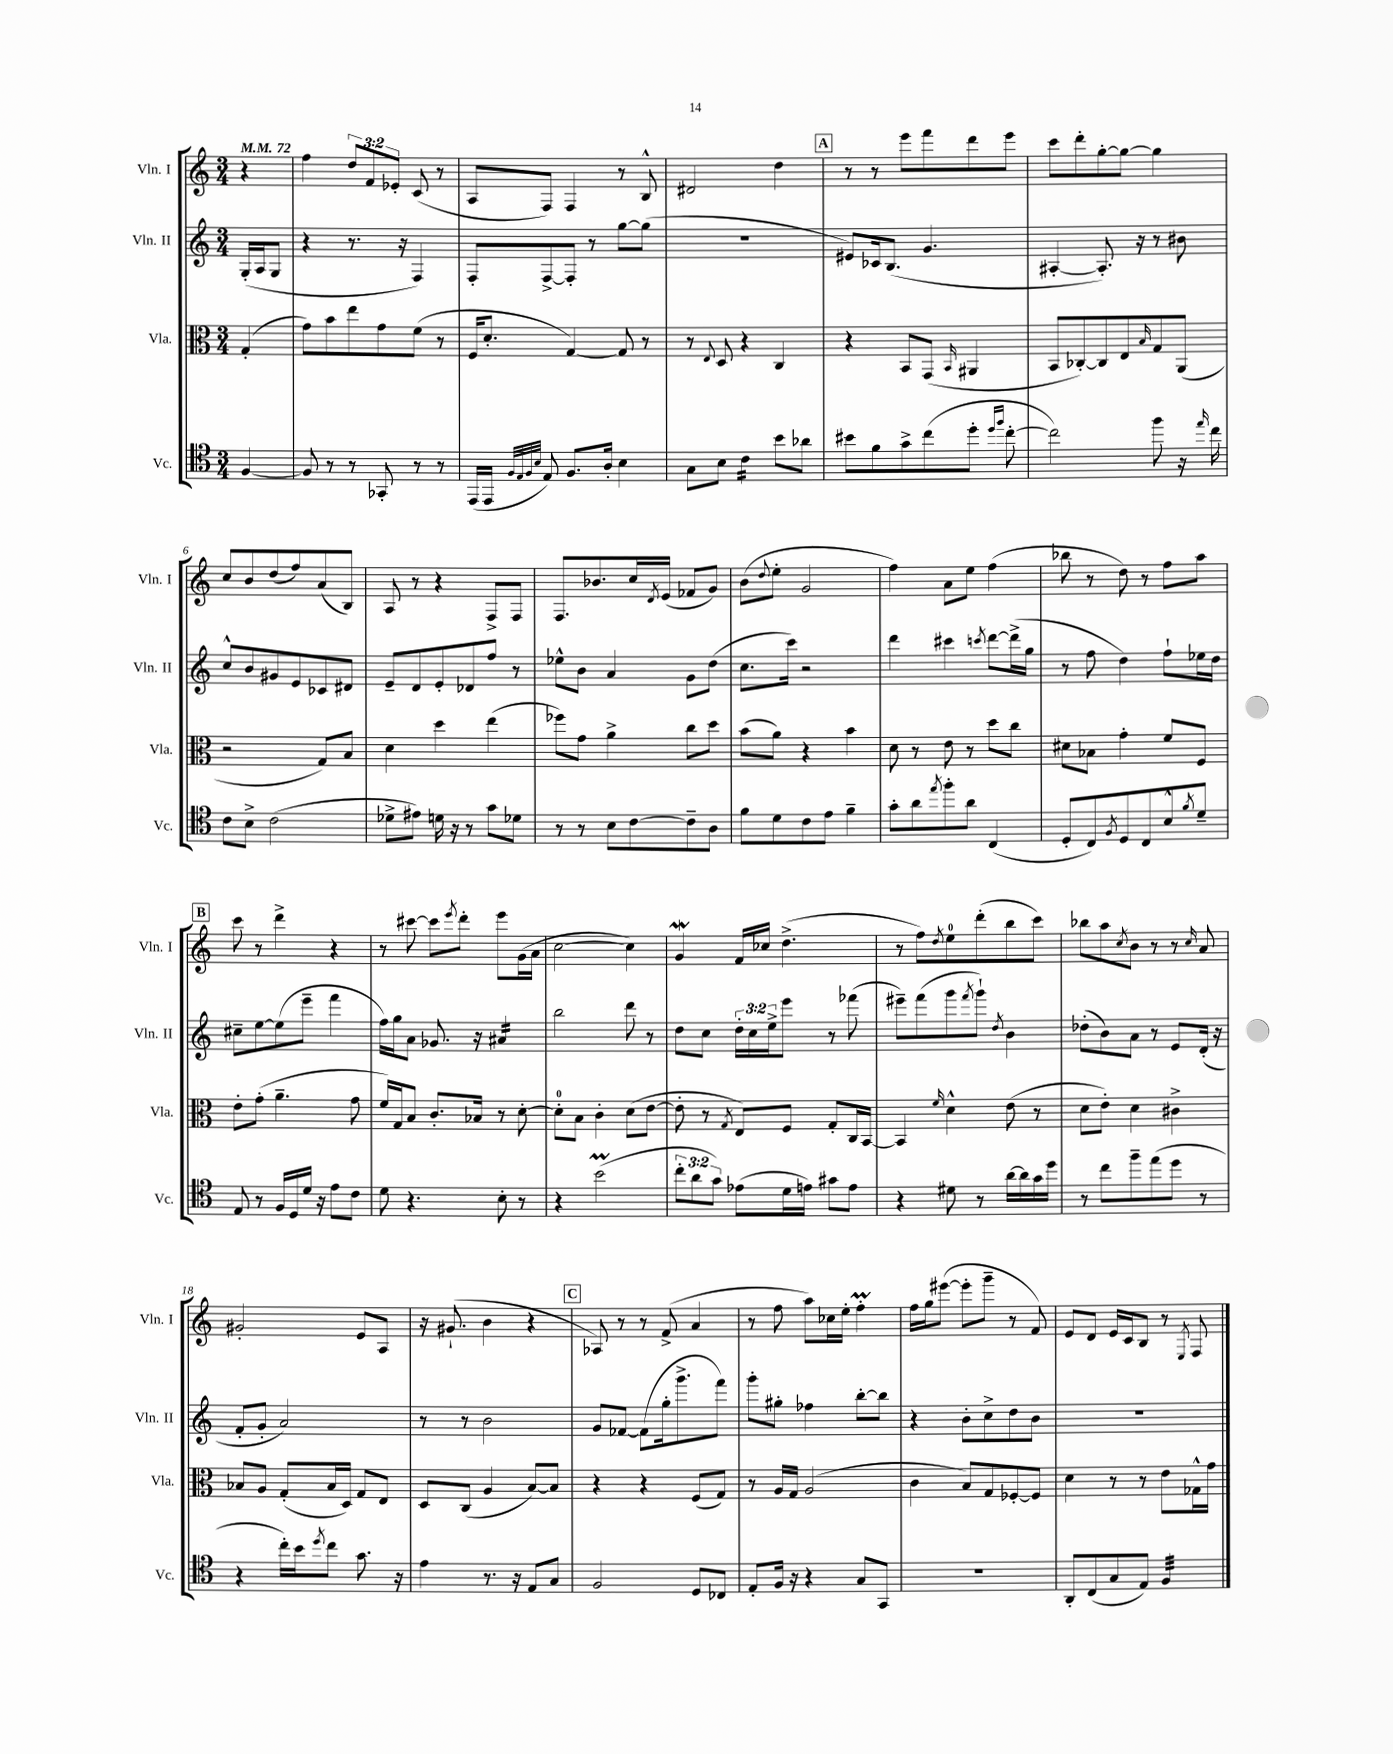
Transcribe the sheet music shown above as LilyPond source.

<<
\new StaffGroup <<
\new Staff = "s0" \with { instrumentName = "Vln. I" shortInstrumentName = "Vln. I" } {
    \clef treble \key c \major \numericTimeSignature \time 3/4 \override Staff.TupletNumber.text = #tuplet-number::calc-fraction-text \partial 4 \tempo 4 = 72
    r4 |
    f''4 \tuplet 3/2 { d''8 f'8 ees'8-. } c'8( r8 |
    a8 f8) f4 r8 b8-^ |
    dis'2 d''4 |
    \mark \markup { \box "A" } r8 r8 e'''8 f'''8 d'''8 e'''8 |
    c'''8 d'''8-. g''8~-. g''8~ g''4 |
    c''8 b'8 d''8( f''8) a'8( b8) |
    a8 r8 r4 f8-> f8 |
    f8. bes'8. c''16 \acciaccatura { d'8 } e'16( fes'8 g'8) |
    b'8( \appoggiatura { d''8 } e''8-. g'2 |
    f''4) a'8 e''8 f''4( |
    bes''8 r8 d''8) r8 f''8 a''8 |
    \mark \markup { \box "B" } c'''8 r8 d'''4-> r4 |
    r8 cis'''8~ cis'''8 \acciaccatura { e'''8 } d'''8-. e'''8 g'16( a'16 |
    c''2~ c''4) |
    g'4\mordent f'16 ces''16 d''4.->( |
    r8 f''8) \acciaccatura { d''8 } e''8-0 d'''8-.( b''8 c'''8) |
    bes''8 a''8 \acciaccatura { c''8 } b'8 r8 r8 \grace { c''16 } a'8 |
    gis'2-. e'8 a8 |
    r16 gis'8.-!( b'4 r4 |
    \mark \markup { \box "C" } aes8) r8 r8 f'8->( a'4 |
    r8 f''8 a''8) ces''16 e''16-. f''4-.\prall |
    f''16 g''16 eis'''8~( eis'''8-. g'''8-- r8 f'8) |
    e'8 d'8 e'16 c'16 b8 r8 \acciaccatura { e8 } f8 \bar "|." |
}
\new Staff = "s1" \with { instrumentName = "Vln. II" shortInstrumentName = "Vln. II" } {
    \clef treble \key c \major \numericTimeSignature \time 3/4 \override Staff.TupletNumber.text = #tuplet-number::calc-fraction-text \partial 4
    g16-.( a16 g8 |
    r4 r8. r16 f4) |
    f8-. f8~-> f8-. r8 g''8~ g''8( |
    R2. |
    \mark \markup { \box "A" } eis'8) ces'16 b8.( g'4. |
    ais4~-. ais8.-.) r16 r8 bis'8 |
    c''8-^ b'8 gis'8 e'8 ces'8 dis'8 |
    e'8-- d'8 e'8-. des'8 f''8 r8 |
    ees''8-^ b'8 a'4 g'8 d''8( |
    c''8. c'''16) r2 |
    d'''4 cis'''4 \acciaccatura { c'''8 } d'''8~ d'''16->( g''16 |
    r8 f''8 d''4) f''8-! ees''16 d''16 |
    \mark \markup { \box "B" } cis''8-- e''8~ e''8( e'''8-- f'''4 |
    f''16) g''16 a'8 ges'8. r16 ais'4:16 |
    b''2 d'''8 r8 |
    d''8 c''8 \tuplet 3/2 { d''16-. c''16 e''16-> } e'''8 r8 fes'''8( |
    eis'''8--) f'''8( g'''8 \acciaccatura { f'''8 } g'''8-!) \acciaccatura { d''8 } b'4 |
    des''8-.( b'8) a'8 r8 e'8 d'16-.( r16 |
    f'8-. g'8-. a'2) |
    r8 r8 b'2 |
    \mark \markup { \box "C" } g'8 fes'8~ fes'8( g''16-. g'''8.-> f'''8) |
    g'''8-. gis''8-. fes''4 b''8~-. b''8 |
    r4 b'8-. c''8-> d''8 b'8 |
    R2. \bar "|." |
}
\new Staff = "s2" \with { instrumentName = "Vla." shortInstrumentName = "Vla." } {
    \clef alto \key c \major \numericTimeSignature \time 3/4 \partial 4
    g4-.( |
    g'8) b'8 e''8 g'8 f'8( r8 |
    f16 d'8.-. g4~) g8 r8 |
    r8 \appoggiatura { e8 } d8 r4 c4 |
    \mark \markup { \box "A" } r4 b,8 g,8( \grace { b,16 } ais,4 |
    b,8 ces8~-.) ces8 e8 \grace { b16 } g8 a,8( |
    r2 g8) b8 |
    d'4 d''4 e''4( |
    fes''8) g'8 a'4-> c''8 d''8 |
    b'8( a'8) r4 b'4 |
    d'8 r8 e'8 r8 d''8 c''8 |
    dis'8 bes8 g'4-. f'8 f8 |
    \mark \markup { \box "B" } e'8-. g'8-.( a'4.-- g'8 |
    f'16) g16 b8 c'8.-. bes16 r8 d'8~-. |
    d'8-0-. b8 c'4-. d'8( e'8~ |
    e'8-. r8 \acciaccatura { g8 } e8) f8 g8-. c16 b,16~ |
    b,4 \grace { f'16 } d'4-^ e'8( r8 |
    d'8 e'8-.) d'4 cis'4-> |
    bes8 a8 g8-.( bes16 d16) g8 e8 |
    d8 c8( a4 b8~) b8 |
    \mark \markup { \box "C" } r4 r4 f8( g8) |
    r8 a16 g16 a2( |
    c'4 b8) g8 fes8~-. fes8 |
    d'4 r8 r8 e'8 ges16-^ g'16 \bar "|." |
}
\new Staff = "s3" \with { instrumentName = "Vc." shortInstrumentName = "Vc." } {
    \clef tenor \key c \major \numericTimeSignature \time 3/4 \override Staff.TupletNumber.text = #tuplet-number::calc-fraction-text \partial 4
    f4~ |
    f8 r8 r8 ges,8-. r8 r8 |
    e,16( e,16 \grace { f32 e32 f32 b32 } e8) f8. a16-. b4 |
    g8 b8 c'4:16 b'8 aes'8 |
    \mark \markup { \box "A" } bis'8 f'8 g'8-> c''8( d''8-. \grace { d''16 f''16 } c''8~-. |
    c''2) f''8 r16 \grace { e''16 } c''16 |
    c'8 b8-> c'2( |
    des'8-> eis'8) d'16 r16 r8 g'8 des'8 |
    r8 r8 b8 c'8~ c'8-- a8 |
    f'8 d'8 c'8 e'8 f'4-- |
    g'8-. a'8 \acciaccatura { e''8 } f''8-. a'8 c4( |
    d8-. c8) \acciaccatura { f8 } d8 c8 b8-^ \acciaccatura { f'8 } d'8-- |
    \mark \markup { \box "B" } e8 r8 f16 d16 d'16 r16 e'8 c'8 |
    d'8 r4. b8-. r8 |
    r4 b'2\prall( |
    \tuplet 3/2 { c''8-. a'8 g'8) } ees'8( d'16 e'16) gis'8 e'8 |
    r4 dis'8 r8 a'16~ a'16 g'16 d''16 |
    r8 c''8 f''8-- e''8( d''8 r8 |
    r4 c''16-.) b'16 \acciaccatura { d''8 } c''8 g'8. r16 |
    e'4 r8. r16 e8 g8 |
    \mark \markup { \box "C" } f2 d8 ces8 |
    e8-. f16 r16 r4 g8 g,8 |
    R2. |
    a,8-. c8( g8 e8) f4:32 \bar "|." |
}
>>
>>
